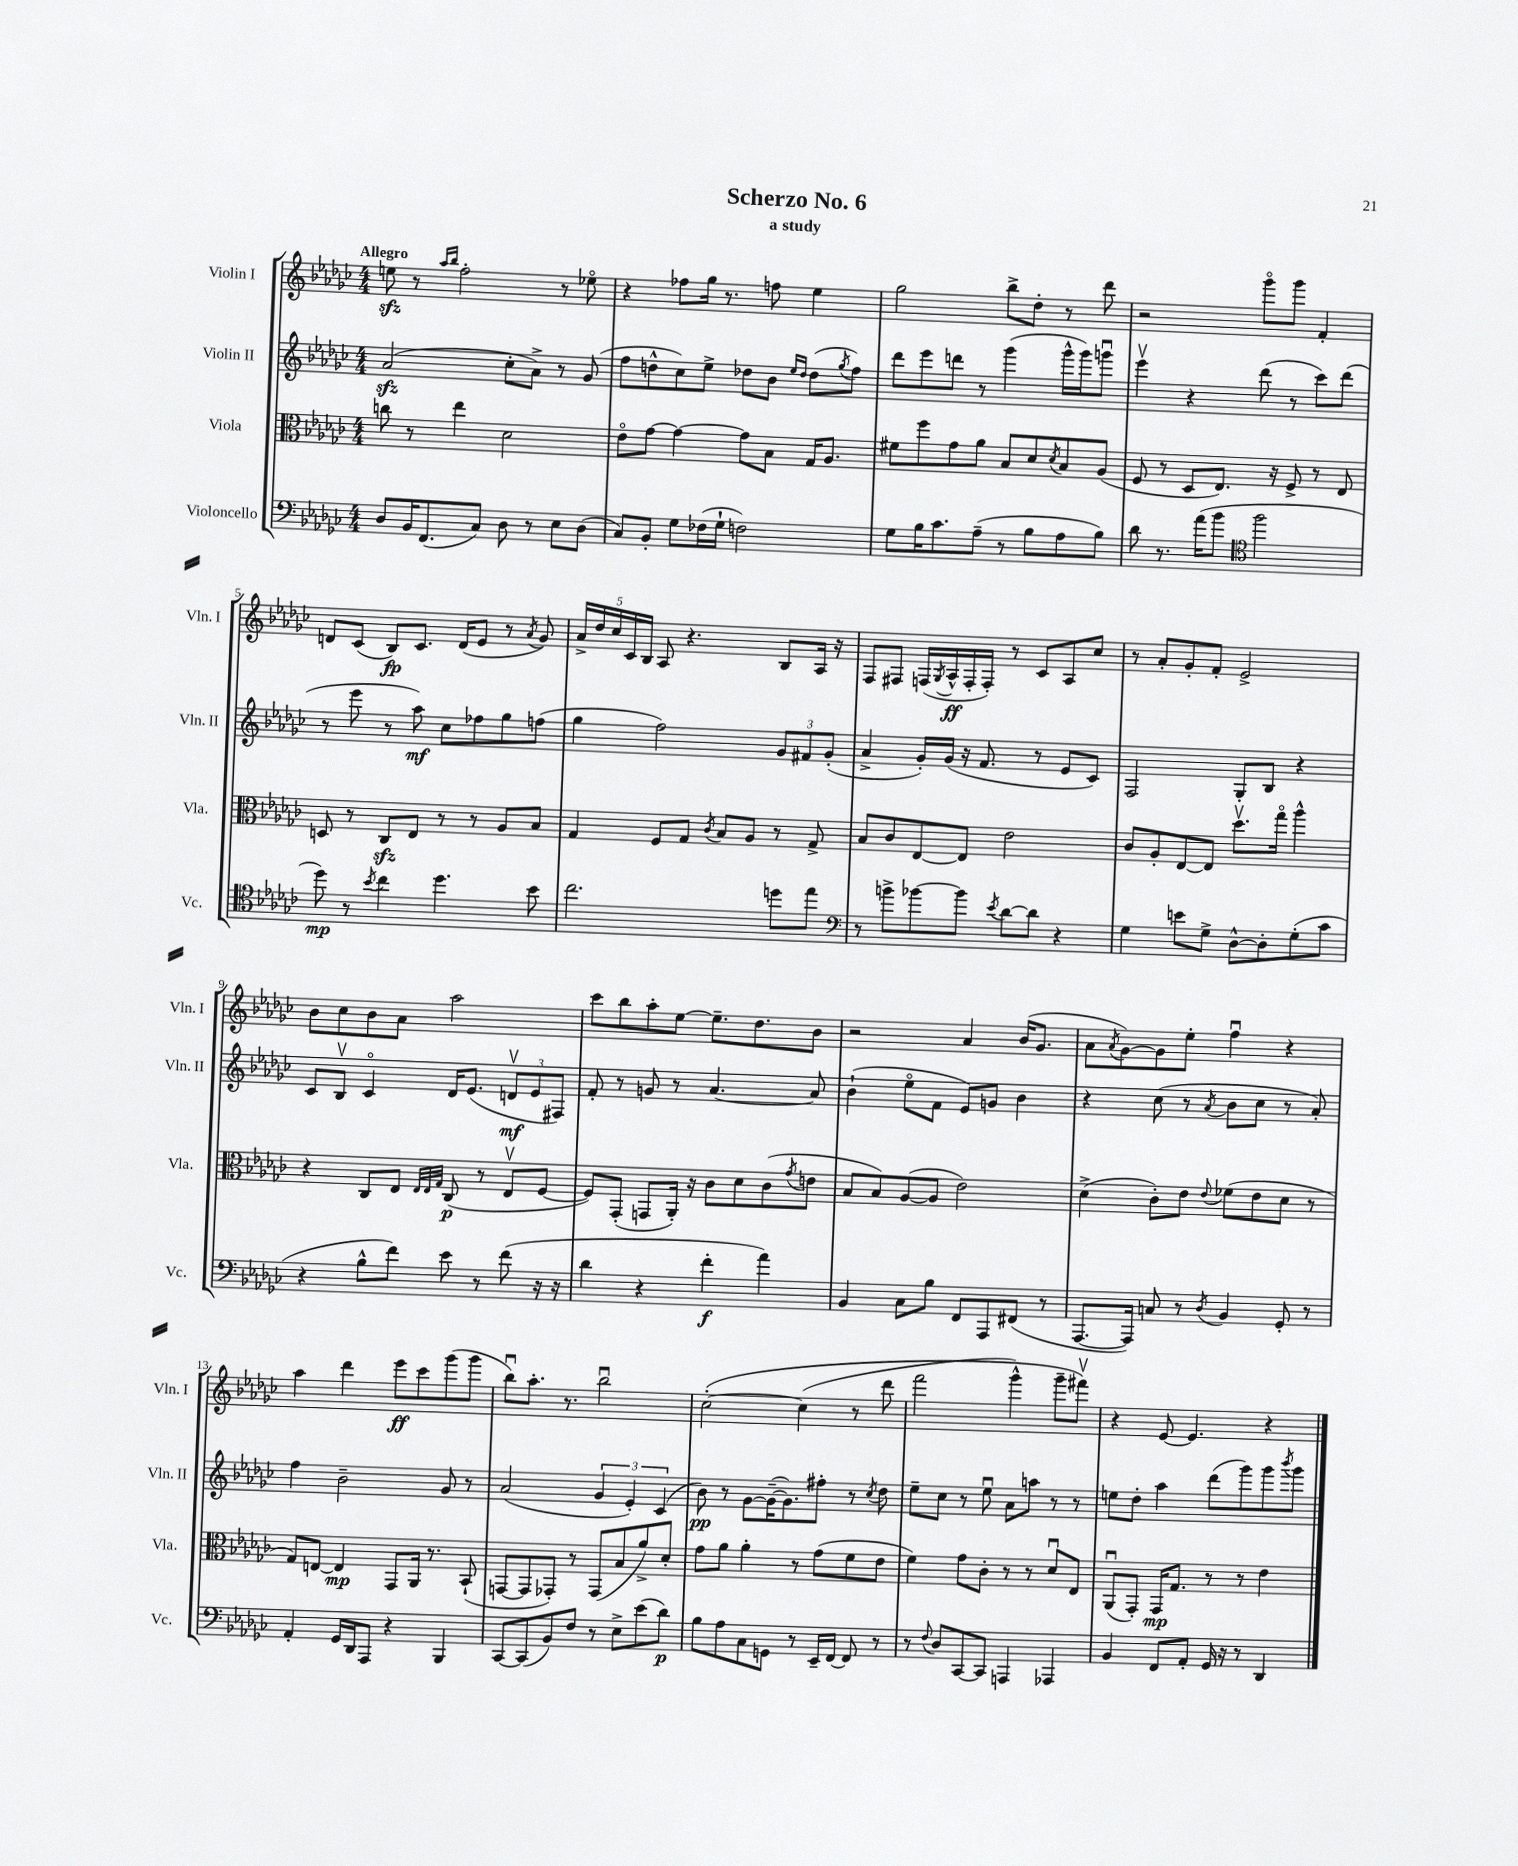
\header { title = "Scherzo No. 6" subtitle = "a study" }
<<
\new StaffGroup <<
\new Staff = "s0" \with { instrumentName = "Violin I" shortInstrumentName = "Vln. I" } {
    \clef treble \key ges \major \numericTimeSignature \time 4/4 \tempo "Allegro"
    e''8\sfz r8 \grace { aes''16 bes''16 } f''2-. r8 ees''8\flageolet |
    r4 fes''8 ges''16 r8. f''8 ees''4 |
    ges''2 bes''8-> des''8-. r8 des'''8 |
    r2 ges'''8\flageolet ges'''8 f'4-. |
    d'8 ces'8( bes8\fp) ces'8. d'16( ees'8 r8 \acciaccatura { aes'8 } ges'8) |
    \tuplet 5/4 { aes'16-> des''16 ces''16 ces'16 bes16 } aes8 r4. bes8 aes16 r16 |
    f8 fis8 f16( \acciaccatura { ges8 } aes16-^\ff f16-. f16-.) r8 ces'8 aes8 ces''8 |
    r8 aes'8-. ges'8-. f'8-. ees'2-> |
    bes'8 ces''8 bes'8 aes'8 aes''2 |
    ces'''8 bes''8 aes''8-. ees''8~ ees''8.-- des''8. bes'8 |
    r2 aes'4 bes'16( ges'8. |
    aes'8 \acciaccatura { aes'8 } ges'8~) ges'8 ees''8-. f''4\downbow r4 |
    aes''4 des'''4 ees'''8\ff ces'''8 ges'''8( ges'''8 |
    bes''8\downbow) aes''8.-. r8. bes''2\downbow |
    ces''2~-.\( ces''4( r8 des'''8 |
    f'''2 ges'''4-^) ges'''8-- fis'''8\upbow\) |
    r4 ees'8~ ees'4. r4 \bar "|." |
}
\new Staff = "s1" \with { instrumentName = "Violin II" shortInstrumentName = "Vln. II" } {
    \clef treble \key ges \major \numericTimeSignature \time 4/4
    aes'2\sfz( ces''8-. aes'8->) r8 ges'8( |
    f''8 d''8-^ ces''8) ees''8-> des''8 bes'8 \grace { ees''16 des''16 } des''8( \acciaccatura { ges''8 } f''8) |
    des'''8 ees'''8 d'''8 r8 ges'''4( ges'''16-^ ges'''16) g'''8\downbow |
    ees'''4\upbow r4 des'''8( r8 ces'''8) des'''8( |
    r8 ees'''8 r8 aes''8\mf) ces''8 fes''8 ges''8 f''8( |
    ges''4 f''2) \tuplet 3/2 { ges'8 fis'8 ges'8-.( } |
    aes'4-> ges'16-.) ges'16( r16 f'8. r8 ees'8 ces'8) |
    f2 ges8-. bes8 r4 |
    ces'8 bes8\upbow ces'4\flageolet des'16 ees'8.( \tuplet 3/2 { d'8\upbow\mf ees'8 fis8) } |
    f'8-. r8 g'8 r8 aes'4.~ aes'8 |
    bes'4-!( ees''8\flageolet f'8 ees'8) g'8 bes'4 |
    r4 ces''8( r8 \acciaccatura { aes'8 } bes'8 ces''8 r8 aes'8-.) |
    f''4 bes'2-- ges'8 r8 |
    aes'2( \tuplet 3/2 { ges'4 ees'4-.) ces'4( } |
    bes'8\pp) r8 ges'8~ ges'16~--( ges'8.) fis''8-. r8 \acciaccatura { ces''8 } des''8 |
    ees''8-- ces''8 r8 ees''8\downbow aes'8 a''8 r8 r8 |
    e''8 des''8-. aes''4 des'''8( ges'''8) ges'''8 \acciaccatura { bes'''8 } ges'''8 \bar "|." |
}
\new Staff = "s2" \with { instrumentName = "Viola" shortInstrumentName = "Vla." } {
    \clef alto \key ges \major \numericTimeSignature \time 4/4
    c''8 r8 ees''4 des'2 |
    ees'8\flageolet ges'8~ ges'4~ ges'8 bes8 ges16 aes8. |
    fis'8 f''8 ges'8 aes'8 bes8 des'8 \acciaccatura { des'8 } bes8 aes8( |
    f8 r8 des8 ees8.) r16 f8-> r8 ees8 |
    d8 r8 ces8\sfz ees8 r8 r8 aes8 bes8 |
    ges4 f8 ges8 \acciaccatura { ces'8 } bes8 aes8 r8 ges8-> |
    bes8 ces'8 ees8~ ees8 ees'2 |
    ces'8 aes8-. ees8~ ees8 des''8.\upbow ges''16\flageolet aes''4-^ |
    r4 ces8 ees8 \grace { ees32 ees32 ges32 } ces8\p( r8 ees8\upbow f8~ |
    f8) ges,8-.( g,8 aes,16-.) r16 ces'8 des'8 ces'8( \acciaccatura { ges'8 } e'8 |
    bes8 bes8) aes8~( aes8 ees'2) |
    des'4->( ces'8-.) ees'8 \appoggiatura { ees'8 } fes'8( ees'8 des'8 r8 |
    ges8) e8~ e4\mp ges,8 aes,16 r8. bes,8-!( |
    g,8~ g,8 ges,8-.) r8 ges,8( bes8 aes'8->) des'8-. |
    ges'8 aes'8 aes'4-. r8 ges'8( f'8 ees'8 |
    f'4) ges'8 ces'8-. r8 r8 des'8\downbow ees8 |
    aes,8\downbow( ges,8-.) ges,16\mp ges8. r8 r8 ees'4 \bar "|." |
}
\new Staff = "s3" \with { instrumentName = "Violoncello" shortInstrumentName = "Vc." } {
    \clef bass \key ges \major \numericTimeSignature \time 4/4
    des8 bes,16 f,8.( ces8) des8 r8 ees8 des8( |
    ces8) bes,8-. ges8 fes16( ges16-! f2) |
    ges8 bes16 ces'8. aes8--( r8 bes8 aes8 bes8) |
    des'8 r8. aes'16( bes'8 \clef tenor f''2 |
    des''8\mp) r8 \acciaccatura { bes'8 } ces''4 des''4. bes'8 |
    ces''2. d''8 ees''8 |
    \clef bass r8 b'8-> bes'8~ bes'8 \acciaccatura { ees'8 } des'8~ des'8 r4 |
    ges4 e'8 ges8-> des8~-^ des8-. ges8-.( ces'8 |
    r4 bes8-^ f'8) ees'8 r8 f'8( r16 r16 |
    des'4 r4 f'4-.\f aes'4) |
    bes,4 ces8 bes8 f,8 aes,,8 fis,8( r8 |
    aes,,8.~ aes,,16) c8 r8 \acciaccatura { des8 } bes,4 ges,8-. r8 |
    aes,4-. ges,16 des,16 aes,,8 r4 bes,,4 |
    ces,8~ ces,8( bes,8) f8 r8 ees8-> ees'8( des'8\p) |
    bes8 aes8 ces8 g,8 r8 ees,16-- f,16~ f,8 r8 |
    r8 \appoggiatura { f8 } des8 ces,8~ ces,8 a,,4 aes,,4 |
    bes,4 f,8 aes,8-. ges,16 r16 r8 des,4 \bar "|." |
}
>>
>>
